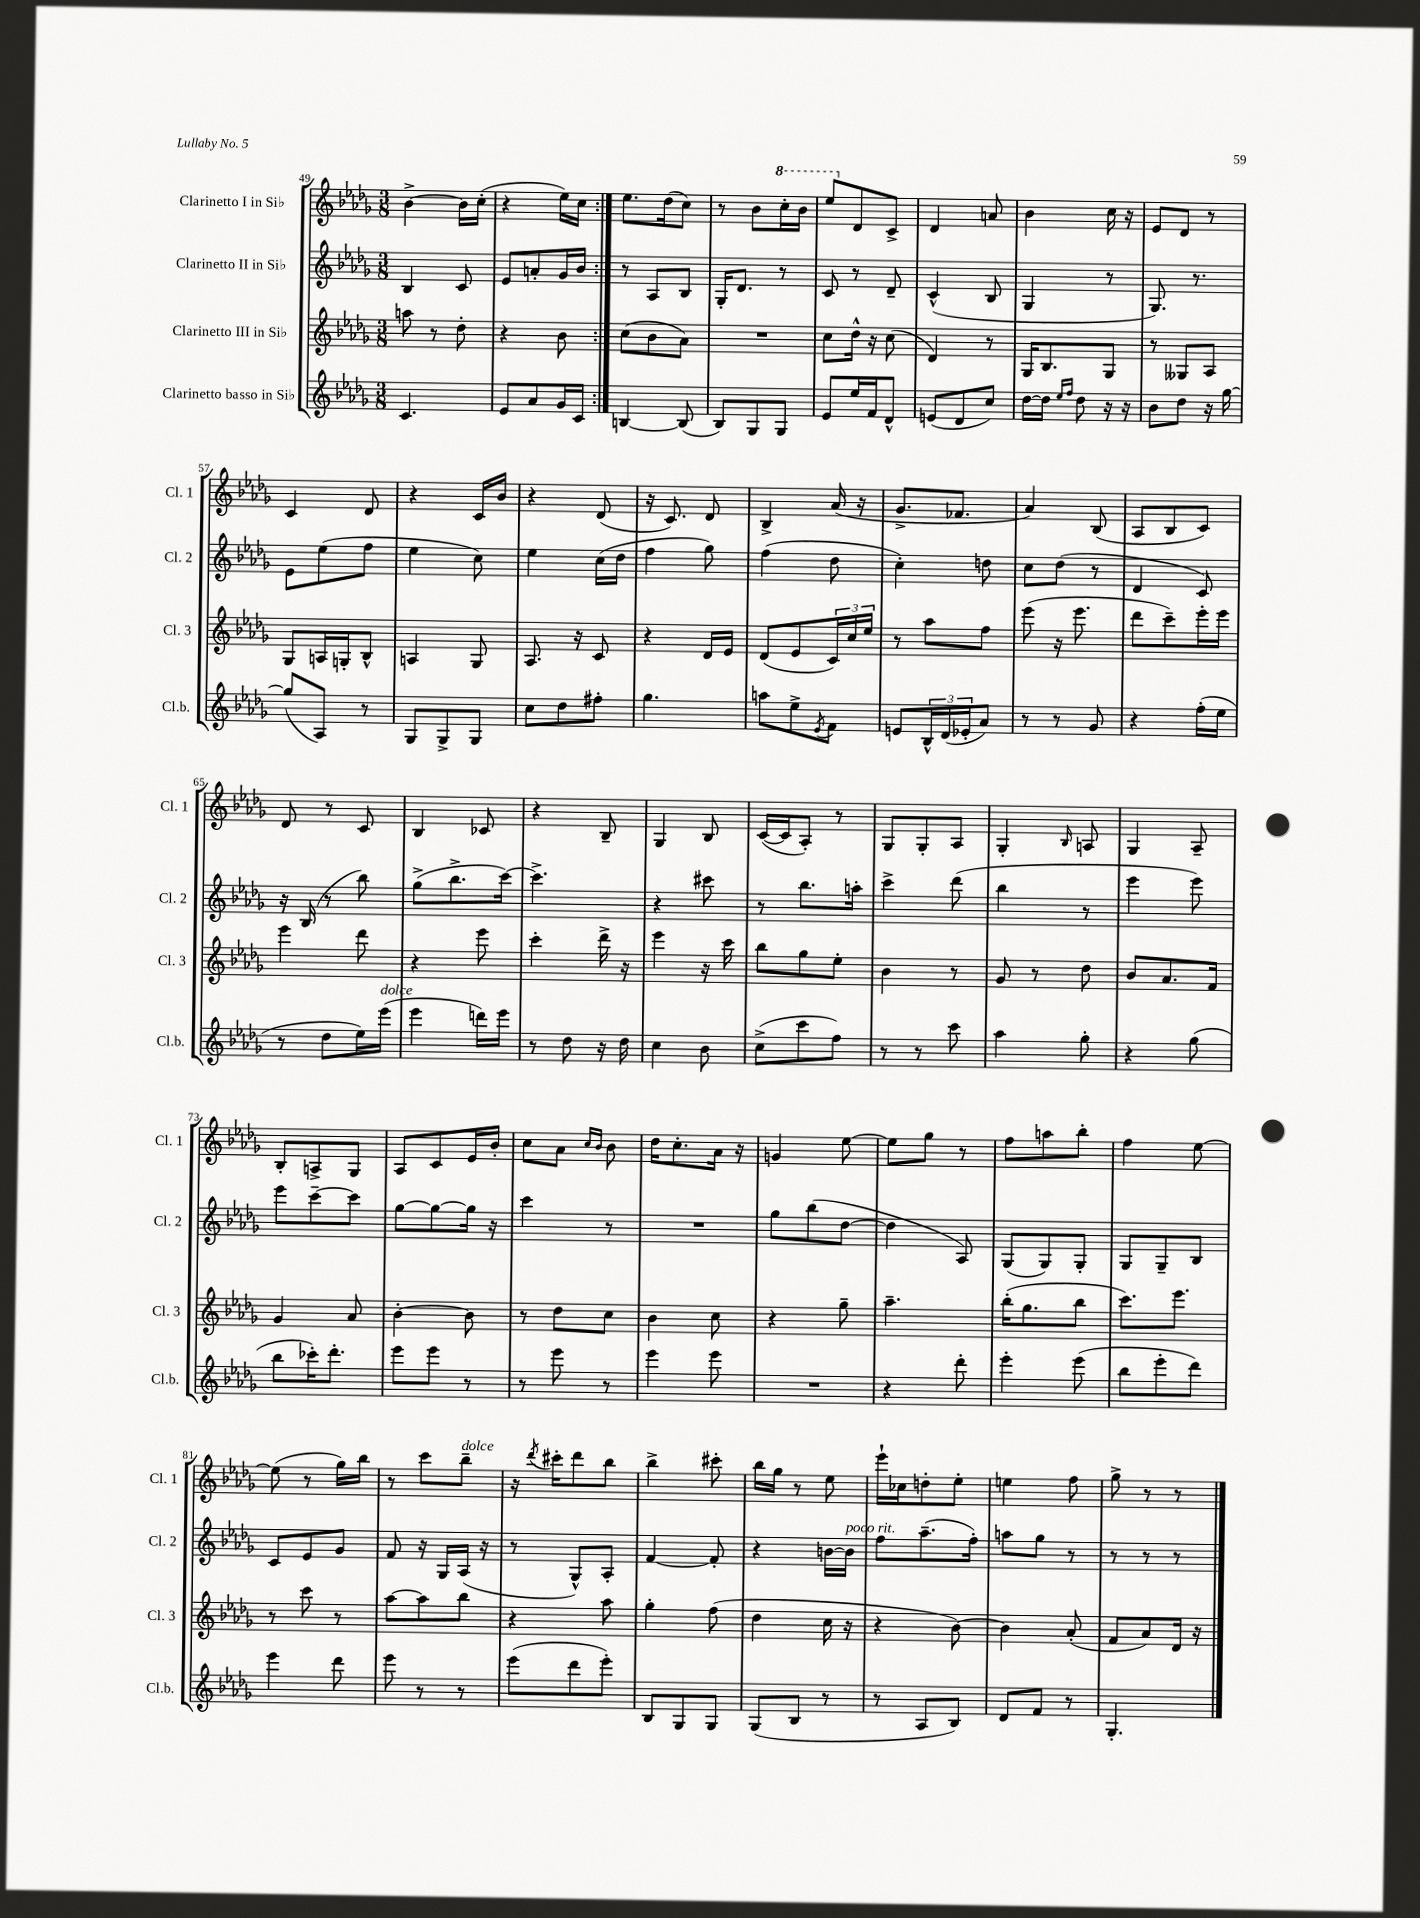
<<
\new StaffGroup <<
\new Staff = "s0" \with { instrumentName = "Clarinetto I in Sib" shortInstrumentName = "Cl. 1" } {
    \clef treble \key des \major \numericTimeSignature \time 3/8
    \repeat volta 2 { bes'4~-> bes'16 c''16-.( |
    r4 ees''16) c''16 | }
    ees''8. des''16( c''8) |
    r8 bes'8 \ottava #1 c'''16-. bes''16 |
    ees'''8 \ottava #0 des'8 c'8-> |
    des'4 a'8 |
    bes'4 c''16 r16 |
    ees'8 des'8 r8 |
    c'4 des'8 |
    r4 c'16 bes'16 |
    r4 des'8( |
    r16 c'8.) des'8 |
    bes4-> aes'16( r16 |
    ges'8.-> fes'8. |
    aes'4) bes8( |
    aes8 bes8 c'8) |
    des'8 r8 c'8 |
    bes4 ces'8 |
    r4 bes8-- |
    ges4 bes8 |
    c'16~( c'16 aes8-.) r8 |
    ges8 ges8-. aes8 |
    ges4-. \grace { bes16 } a8 |
    ges4 aes8-- |
    bes8-. a8-> ges8 |
    aes8 c'8 ees'16 bes'16-. |
    c''8 aes'8 \grace { c''16 bes'16 } bes'8 |
    des''16 c''8.-. aes'16 r16 |
    g'4 ees''8~ |
    ees''8 ges''8 r8 |
    f''8 a''8 bes''8-. |
    f''4 ees''8~ |
    ees''8( r8 ges''16) bes''16 |
    r8 c'''8 bes''8--^\markup { \italic "dolce" } |
    r16 \acciaccatura { des'''8 } cis'''16-. des'''8 bes''8 |
    bes''4-> cis'''8-. |
    bes''16 ges''16 r8 ees''8 |
    ees'''16-! ces''16 d''8-. ees''8-. |
    e''4 f''8 |
    ges''8-> r8 r8 \bar "|." |
}
\new Staff = "s1" \with { instrumentName = "Clarinetto II in Sib" shortInstrumentName = "Cl. 2" } {
    \clef treble \key des \major \numericTimeSignature \time 3/8
    \repeat volta 2 { bes4 c'8 |
    ees'8 a'8-. ges'16 bes'16 | }
    r8 aes8 bes8 |
    ges16-. des'8. r8 |
    c'8 r8 des'8-- |
    c'4-^( bes8 |
    ges4 r8 |
    ges8.) r8. |
    ees'8 ees''8( f''8 |
    ees''4 c''8) |
    ees''4 c''16( des''16 |
    f''4 ges''8) |
    f''4( des''8 |
    c''4-.) d''8 |
    c''8 des''8( r8 |
    des'4 c'8) |
    r16 bes16( r8 bes''8) |
    ges''8->( bes''8.-> c'''16~) |
    c'''4.-> |
    r4 cis'''8 |
    r8 bes''8. a''16-. |
    c'''4-> des'''8( |
    bes''4 r8 |
    ees'''4 ees'''8) |
    ees'''8 c'''8~-- c'''8 |
    ges''8~ ges''8~ ges''16 r16 |
    c'''4 r8 |
    R4. |
    ges''8 bes''8( des''8~ |
    des''4 aes8) |
    ges8( ges8) ges8-. |
    ges8 ges8-- bes8 |
    c'8 ees'8 ges'8 |
    f'8 r16 ges16 aes16( r16 |
    r8 ges8-^) aes8-. |
    f'4~ f'8-. |
    r4 b'16~ b'16^\markup { \italic "poco rit." } |
    f''8 aes''8.--( f''16-.) |
    a''8 ges''8 r8 |
    r8 r8 r8 \bar "|." |
}
\new Staff = "s2" \with { instrumentName = "Clarinetto III in Sib" shortInstrumentName = "Cl. 3" } {
    \clef treble \key des \major \numericTimeSignature \time 3/8
    \repeat volta 2 { a''8 r8 des''8-. |
    r4 bes'8 | }
    c''8( bes'8 aes'8) |
    R4. |
    c''8 des''16-^ r16 c''8( |
    des'4) r8 |
    ges16 bes8. ges8 |
    r8 geses8 aes8 |
    ges8 a16 g16-. bes8-^ |
    a4 ges8 |
    aes8. r16 c'8 |
    r4 des'16 ees'16 |
    des'8( ees'8 \tuplet 3/2 { c'16) c''16 ees''16 } |
    r8 aes''8 f''8 |
    ees'''8( r16 ees'''8. |
    des'''8 c'''8--) ees'''16-. ees'''16 |
    ees'''4 des'''8 |
    r4 ees'''8 |
    c'''4-. des'''16-> r16 |
    ees'''4 r16 c'''16 |
    bes''8 ges''8 ees''8-. |
    bes'4 r8 |
    ges'8 r8 des''8 |
    bes'8 aes'8. f'16 |
    ges'4 aes'8 |
    bes'4~-. bes'8 |
    r8 des''8 c''8 |
    bes'4 c''8 |
    r4 ges''8-- |
    aes''4.-- |
    bes''16-.( ges''8. bes''8 |
    c'''8.) ees'''8. |
    r8 c'''8 r8 |
    aes''8~ aes''8 bes''8 |
    r4 aes''8 |
    ges''4-. f''8( |
    des''4 c''16 r16 |
    r4 bes'8~) |
    bes'4 aes'8-.( |
    f'8 aes'8) des'16 r16 \bar "|." |
}
\new Staff = "s3" \with { instrumentName = "Clarinetto basso in Sib" shortInstrumentName = "Cl.b." } {
    \clef treble \key des \major \numericTimeSignature \time 3/8
    \repeat volta 2 { c'4. |
    ees'8 aes'8 ges'16 c'16 | }
    b4~ b8( |
    bes8) ges8 ges8 |
    ees'8 ees''16 f'16 des'8-^ |
    e'8( des'8 c''8) |
    des''16~ des''16 \grace { ees''16 f''16 } des''8 r16 r16 |
    bes'8 des''8 r16 ges''16~ |
    ges''8( aes8) r8 |
    ges8 ges8-> ges8 |
    c''8 des''8 fis''8-. |
    ges''4. |
    a''8 ees''8-> \acciaccatura { ees'8 } f'8 |
    e'8 \tuplet 3/2 { bes16-^ des'16( ees'16-. } aes'8) |
    r8 r8 ges'8 |
    r4 f''16-.( ees''16 |
    r8 des''8 ees''16) ees'''16^\markup { \italic "dolce" }( |
    ees'''4 d'''16) ees'''16 |
    r8 des''8 r16 des''16 |
    c''4 bes'8 |
    c''8->( c'''8 f''8) |
    r8 r8 c'''8 |
    aes''4 ges''8-. |
    r4 ges''8( |
    bes''8 ces'''16-.) des'''8.-. |
    ees'''8 ees'''8 r8 |
    r8 ees'''8 r8 |
    ees'''4 ees'''8 |
    R4. |
    r4 des'''8-. |
    ees'''4-. ees'''8( |
    bes''8 ees'''8-. des'''8) |
    ees'''4 des'''8 |
    ees'''8 r8 r8 |
    ees'''8( des'''8 ees'''8-.) |
    bes8 ges8 ges8 |
    ges8( bes8 r8 |
    r8 aes8 bes8) |
    des'8 f'8 r8 |
    ges4.-. \bar "|." |
}
>>
>>
\layout { \context { \Score currentBarNumber = #49 } }
